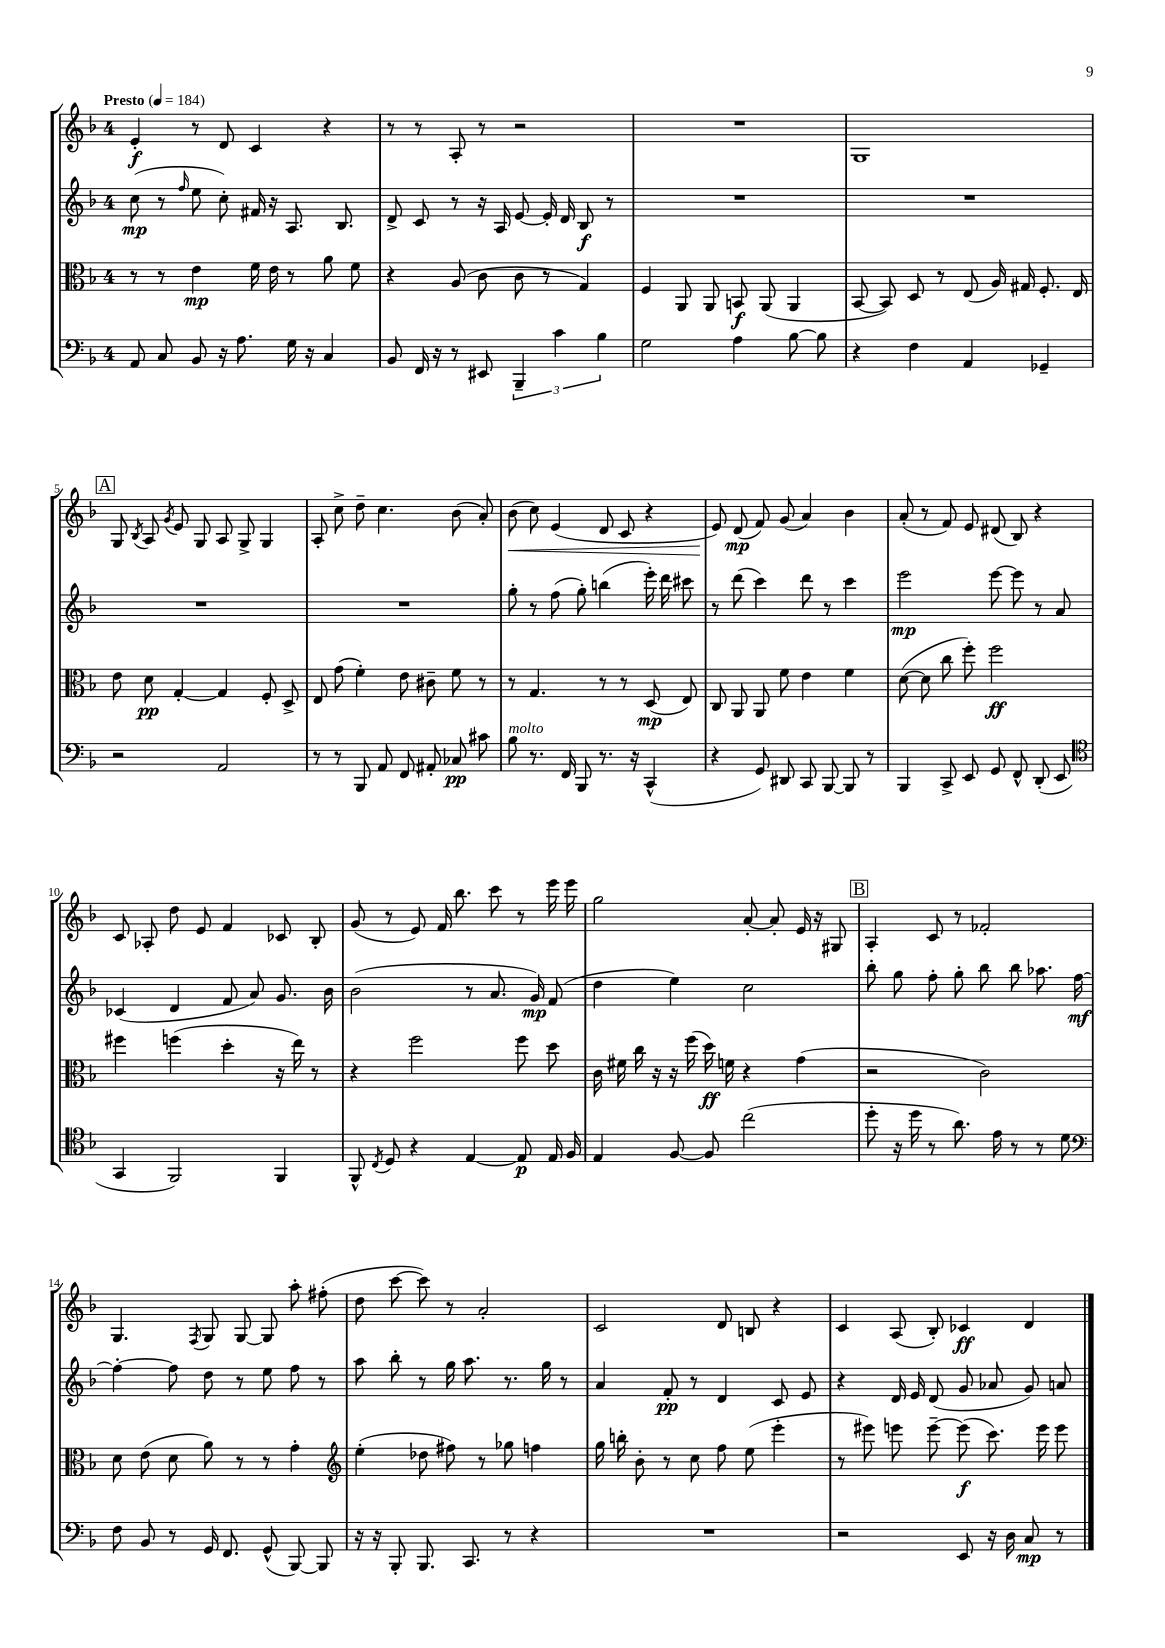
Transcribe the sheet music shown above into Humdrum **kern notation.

**kern	**kern	**kern	**kern
*staff4	*staff3	*staff2	*staff1
*clefF4	*clefC3	*clefG2	*clefG2
*k[b-]	*k[b-]	*k[b-]	*k[b-]
*M4/4	*M4/4	*M4/4	*M4/4
*MM184	*MM184	*MM184	*MM184
8AA	8r	(8cc	4e'
8C	8r	8r	.
.	.	16qqff	.
8BB-	4e	8ee	8r
16r	.	8cc')	8d
8.A	.	.	.
.	16f	16f#	4c
.	16e	16r	.
16G	8r	8.A	.
16r	.	.	.
4C	8a	.	4r
.	.	8.B-	.
.	8f	.	.
=	=	=	=
8BB-	4r	8d^	8r
16FF	.	8c	8r
16r	.	.	.
8r	(8A	8r	8A'
8EE#	8c	16r	8r
.	.	16A	.
6BBB-~	8c	[8e	2r
.	8r	16e']	.
6c	.	.	.
.	.	16d	.
.	4G)	8B-	.
6B-	.	.	.
.	.	8r	.
=	=	=	=
2G	4F	1r	1r
.	8AA	.	.
.	8AA	.	.
4A	8BB	.	.
.	(8AA	.	.
[8B-	4AA	.	.
8B-]	.	.	.
=	=	=	=
4r	[8BB-	1r	1G
.	8BB-])	.	.
4F	8D	.	.
.	8r	.	.
4AA	(8E	.	.
.	16A)	.	.
.	16G#	.	.
4GG-~	8.F'	.	.
.	16E	.	.
=	=	=	=
2r	8e	1r	8G
.	.	.	8qB-
.	8d	.	8A
.	.	.	8qg
.	[4G'	.	8e
.	.	.	8G
2AA	4G]	.	8A
.	.	.	8G^
.	8F'	.	4G
.	8D^	.	.
=	=	=	=
8r	8E	1r	8A'
8r	(8g	.	8cc^
8BBB-	4f')	.	8dd~
8AA	.	.	4.cc
8FF	8e	.	.
8AA#'	8c#~	.	.
8C-	8f	.	(8b-
8c#	8r	.	8a')
=	=	=	=
8B-	8r	8gg'	(8b-
8.r	4.G	8r	8cc)
.	.	(8ff	(4e
16FF	.	.	.
8BBB-	.	8gg')	.
8.r	8r	(4bb	8d
.	8r	.	8c
16r	.	.	.
(4CC^^	(8D	16eee')	4r
.	.	16ddd	.
.	8E)	8ccc#	.
=	=	=	=
4r	8C	8r	8e)
.	8AA	(8ddd	(8d
8GG)	8AA	4ccc)	8f)
8DD#	8f	.	(8g
8CC	4e	8ddd	4a)
[8BBB-	.	8r	.
8BBB-]	4f	4ccc	4b-
8r	.	.	.
=	=	=	=
4BBB-	([8d	2eee	(8a'
.	8d]	.	8r
8CC^	8cc	.	8f)
8EE	8ff')	.	8e
8GG	2ff	[8eee	(8d#
8FF^^	.	8eee]	8B-)
(8DD'	.	8r	4r
8EE	.	8a	.
=	=	=	=
*clefC4	*	*	*
4GG	4ff#	(4c-	8c
.	.	.	8A-'
2FF)	(4ff	4d	8dd
.	.	.	8e
.	4dd'	8f	4f
.	.	8a)	.
4FF	16r	8.g	8c-
.	16ee)	.	.
.	8r	.	8B-'
.	.	16b-	.
=	=	=	=
8FF^^	4r	(2b-	(8g
8qC	.	.	.
8D	.	.	8r
4r	2ff	.	8e)
.	.	.	16f
.	.	.	8.bb-
[4E	.	8r	.
.	.	8.a	8ccc
8E]	8ff	.	8r
.	.	16g)	.
16E	8dd	(8f	16eee
16F	.	.	16eee
=	=	=	=
4E	16c	4dd	2gg
.	16f#	.	.
.	16cc	.	.
.	16r	.	.
[8F	16r	4ee)	.
.	(16ff	.	.
8F]	16dd)	.	.
.	16f	.	.
(2cc	4r	2cc	[8a'
.	.	.	8a']
.	(4g	.	16e
.	.	.	16r
.	.	.	8G#
=	=	=	=
8dd'	2r	8bb-'	4A'
16r	.	8gg	.
16dd	.	.	.
8r	.	8ff'	8c
8.a)	.	8gg'	8r
.	2c)	8bb-	2f-'
16e	.	.	.
8r	.	8bb-	.
8r	.	8.aa-	.
8d	.	.	.
.	.	[16ff	.
=	=	=	=
*clefF4	*	*	*
8F	8d	4ff'_	4.G
8BB-	(8e	.	.
8r	8d	8ff]	.
.	.	.	8qF
16GG	8a)	8dd	8G
8.FF	.	.	.
.	8r	8r	[8G
(8GG^^	8r	8ee	8G]
[8BBB-)	4g'	8ff	8aa'
8BBB-]	.	8r	(8ff#'
=	=	=	=
*	*clefG2	*	*
16r	(4ee'	8aa	8dd
16r	.	.	.
8BBB-'	.	8bb-'	[8ccc
8.BBB-	8dd-	8r	8ccc])
.	8ff#)	16gg	8r
8.CC	.	8.aa	.
.	8r	.	2a'
8r	8gg-	8.r	.
4r	4ff	.	.
.	.	16gg	.
.	.	8r	.
=	=	=	=
1r	16gg	4a	2c
.	16bb'	.	.
.	8b-'	.	.
.	8r	8f'	.
.	8cc	8r	.
.	8ff	4d	8d
.	(8ee	.	8B
.	4eee'	8c	4r
.	.	8e	.
=	=	=	=
2r	8r	4r	4c
.	8eee#)	.	.
.	8eee	16d	(8A
.	.	16e	.
.	[8eee~	(8d	8B-')
8EE	(8eee]	8g	4c-
16r	8.ccc)	8a-	.
16D	.	.	.
8C	.	8g)	4d
.	16eee	.	.
8r	8eee	8a	.
==	==	==	==
*-	*-	*-	*-
